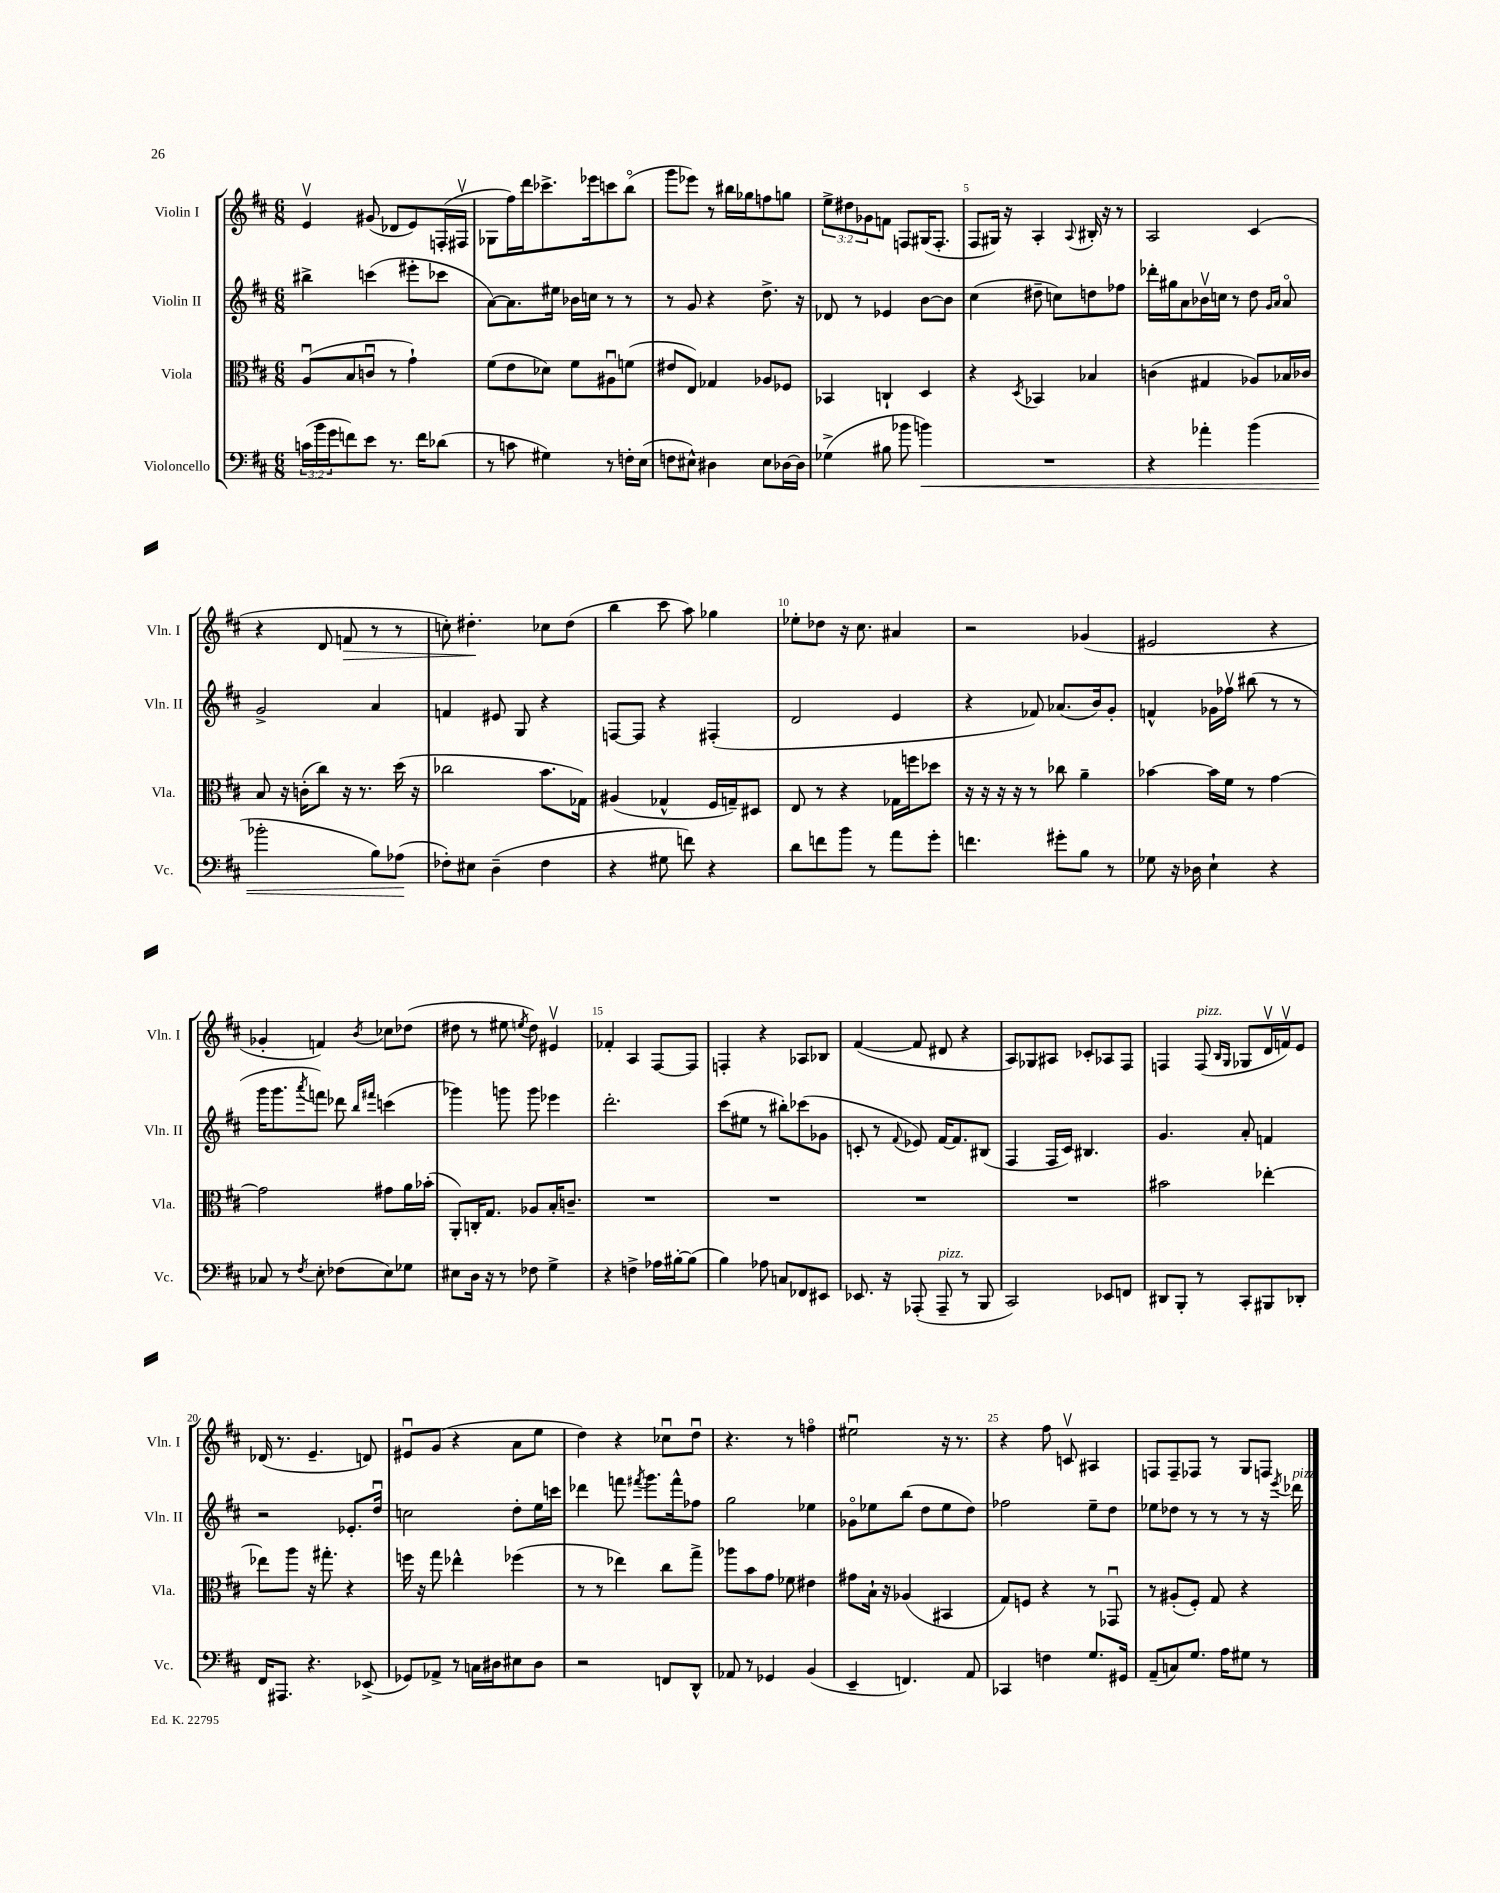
<<
\new StaffGroup <<
\new Staff = "s0" \with { instrumentName = "Violin I" shortInstrumentName = "Vln. I" } {
    \clef treble \key d \major \numericTimeSignature \time 6/8 \override Staff.TupletNumber.text = #tuplet-number::calc-fraction-text
    e'4\upbow gis'8( des'8 e'8) f16-.( fis16\upbow |
    ges8 fis''16) d'''16 ces'''8.-> ees'''16 c'''8 b''8\flageolet( |
    g'''8 ees'''8) r8 bis''16 ges''16 f''8 g''8 |
    \tuplet 3/2 { e''8-> dis''8 ges'8 } f'8 f8 gis16( f8.-. |
    fis8 gis16) r16 a4-. \appoggiatura { a8 } bis16-. r16 r8 |
    a2 cis'4( |
    r4 d'8 f'8\> r8 r8 |
    c''8-.) dis''4.-.\! ces''8 dis''8( |
    b''4 cis'''8 a''8) ges''4 |
    ees''8-. des''8 r16 cis''8. ais'4 |
    r2 ges'4( |
    eis'2 r4 |
    ges'4-. f'4) \acciaccatura { b'8 } ces''8 des''8( |
    dis''8 r8 eis''8 \acciaccatura { e''8 } dis''8) eis'4\upbow |
    fes'4-. a4 fis8~ fis8 |
    f4-. r4 aes8 bes8 |
    fis'4~( fis'8 dis'8 r4 |
    a8) ges8 ais8 ces'8-. aes8 fis8 |
    f4 f8^\markup { \italic "pizz." }( \grace { b16 g16 } ges8 d'16\upbow f'16\upbow) e'8 |
    des'16( r8. e'4.-- d'8) |
    eis'8\downbow g'8( r4 a'8 e''8 |
    d''4) r4 ces''8\downbow d''8\downbow |
    r4. r8 f''4\flageolet |
    eis''2\downbow r16 r8. |
    r4 fis''8 c'8\upbow ais4 |
    f8 f8-- fes8 r8 g8 f8 \bar "|." |
}
\new Staff = "s1" \with { instrumentName = "Violin II" shortInstrumentName = "Vln. II" } {
    \clef treble \key d \major \numericTimeSignature \time 6/8
    bis''4-> c'''4( eis'''8-. ces'''8 |
    a'8~) a'8. eis''16 bes'16 c''16 r8 r8 |
    r8 g'8 r4 d''8.-> r16 |
    des'8 r8 ees'4 b'8~ b'8 |
    cis''4( dis''8-- c''8) d''8 fes''8 |
    des'''16-. gis''16 a'8 bes'16\upbow c''16 r8 d''8 \grace { g'16 a'16 } a'8\flageolet |
    g'2-> a'4 |
    f'4 eis'8 g8 r4 |
    f8~ f8 r4 fis4-.( |
    d'2 e'4 |
    r4 fes'8) aes'8.( b'16) g'8-. |
    f'4-^ ges'16 fes''16\upbow bis''8( r8 r8 |
    g'''16 g'''8. \acciaccatura { a'''8 } f'''8) des'''8 \grace { b''16 fis'''16 } c'''4( |
    ges'''4) g'''8 g'''8 ees'''4 |
    d'''2.-. |
    cis'''8( eis''8 r8 bis''8-.) ces'''8( ges'8 |
    c'8-. r8 \appoggiatura { fis'8 } ees'8) fis'16~ fis'8. bis8( |
    fis4 fis16 cis'16) bis4. |
    g'4. a'8-. f'4 |
    r2 ees'8.-. d''16\downbow |
    c''2 d''8-. e''16 c'''16 |
    des'''4 f'''8 \acciaccatura { fis'''8 } g'''8. fis'''16-^ fes''8 |
    g''2 ees''4 |
    ges'8\flageolet ees''8 b''8( d''8 ees''8 d''8) |
    fes''2 e''8-- d''8 |
    ees''8 des''8 r8 r8 r8 r16 \acciaccatura { e'''8 } des'''16^\markup { \italic "pizz." } \bar "|." |
}
\new Staff = "s2" \with { instrumentName = "Viola" shortInstrumentName = "Vla." } {
    \clef alto \key d \major \numericTimeSignature \time 6/8
    a8\downbow( b8 c'8\downbow r8 g'4-!) |
    fis'8( e'8 des'8) fis'8 ais8\downbow f'8( |
    eis'8 e8) ges4 aes8 fes8 |
    bes,4 c4-! d4 |
    r4 \acciaccatura { d8 } bes,4 bes4 |
    c'4( gis4 aes8) bes16 ces'16 |
    b8 r16 c'16-.( cis''8) r16 r8. d''16( r16 |
    ces''2 b'8. ges16) |
    ais4( ges4-^ fis16 g16--) dis8 |
    e8 r8 r4 ges16 f''16 des''8 |
    r16 r16 r16 r16 r8 ces''8 a'4-- |
    bes'4~ bes'16 fis'16 r8 g'4~ |
    g'2 gis'8 a'16 bes'16-.( |
    a,8-.) c16-. g8. aes8 b16-. c'8.-- |
    R2. |
    R2. |
    R2. |
    R2. |
    bis'2 ees''4~-. |
    ees''8 a''8 r16 gis''8.-. r4 |
    f''16 r16 g''8 ees''4-^ fes''4( |
    r8 r8 ees''4) cis''8 g''8-> |
    aes''8 b'8 g'8 fes'8 eis'4 |
    gis'8 b16-! r16 aes4( bis,4 |
    g8) f8 r4 r8 ges,8\downbow |
    r8 ais8-.( fis8-.) g8 r4 \bar "|." |
}
\new Staff = "s3" \with { instrumentName = "Violoncello" shortInstrumentName = "Vc." } {
    \clef bass \key d \major \numericTimeSignature \time 6/8 \override Staff.TupletNumber.text = #tuplet-number::calc-fraction-text
    \tuplet 3/2 { c'16( b'16 g'16 } f'8) e'8 r8. f'16 des'8( |
    r8 c'8 gis4) r8 f16-. e16( |
    f8 eis8-^) dis4 eis8 des16~ des16 |
    ges4->( bis8 bes'8 b'4\<) |
    R2. |
    r4 aes'4-. b'4( |
    bes'2-. b8) aes8\!( |
    fes8-.) eis8 d4--( fes4 |
    r4 gis8 f'8) r4 |
    d'8 f'8 b'8 r8 a'8 g'8-. |
    f'4. gis'8-. b8 r8 |
    ges8 r16 des16 e4-! r4 |
    ces8 r8 \acciaccatura { fis8 } e8-. fes8( e8) ges8 |
    eis8 d16 r16 r8 fes8 g4-> |
    r4 f4-> aes16 bis16~-. bis8( |
    b4) aes8 c8 fes,8 eis,8 |
    ees,8. r16 aes,,8-.( aes,,8--^\markup { \italic "pizz." } r8 b,,8 |
    cis,2) ees,8 f,8 |
    dis,8 b,,8-. r8 cis,8-. bis,,8 des,8-. |
    fis,16 ais,,8. r4. ees,8->( |
    ges,8) aes,8-> r8 c16 dis16 eis8 dis8 |
    r2 f,8 d,8-^ |
    aes,8 r8 ges,4 b,4( |
    e,4-- f,4.) a,8 |
    ces,4 f4 g8. gis,16 |
    a,8--( c8) g8. a16 gis8 r8 \bar "|." |
}
>>
>>
\layout { \context { \Score \override BarNumber.break-visibility = ##(#f #t #t) barNumberVisibility = #(every-nth-bar-number-visible 5) } }
